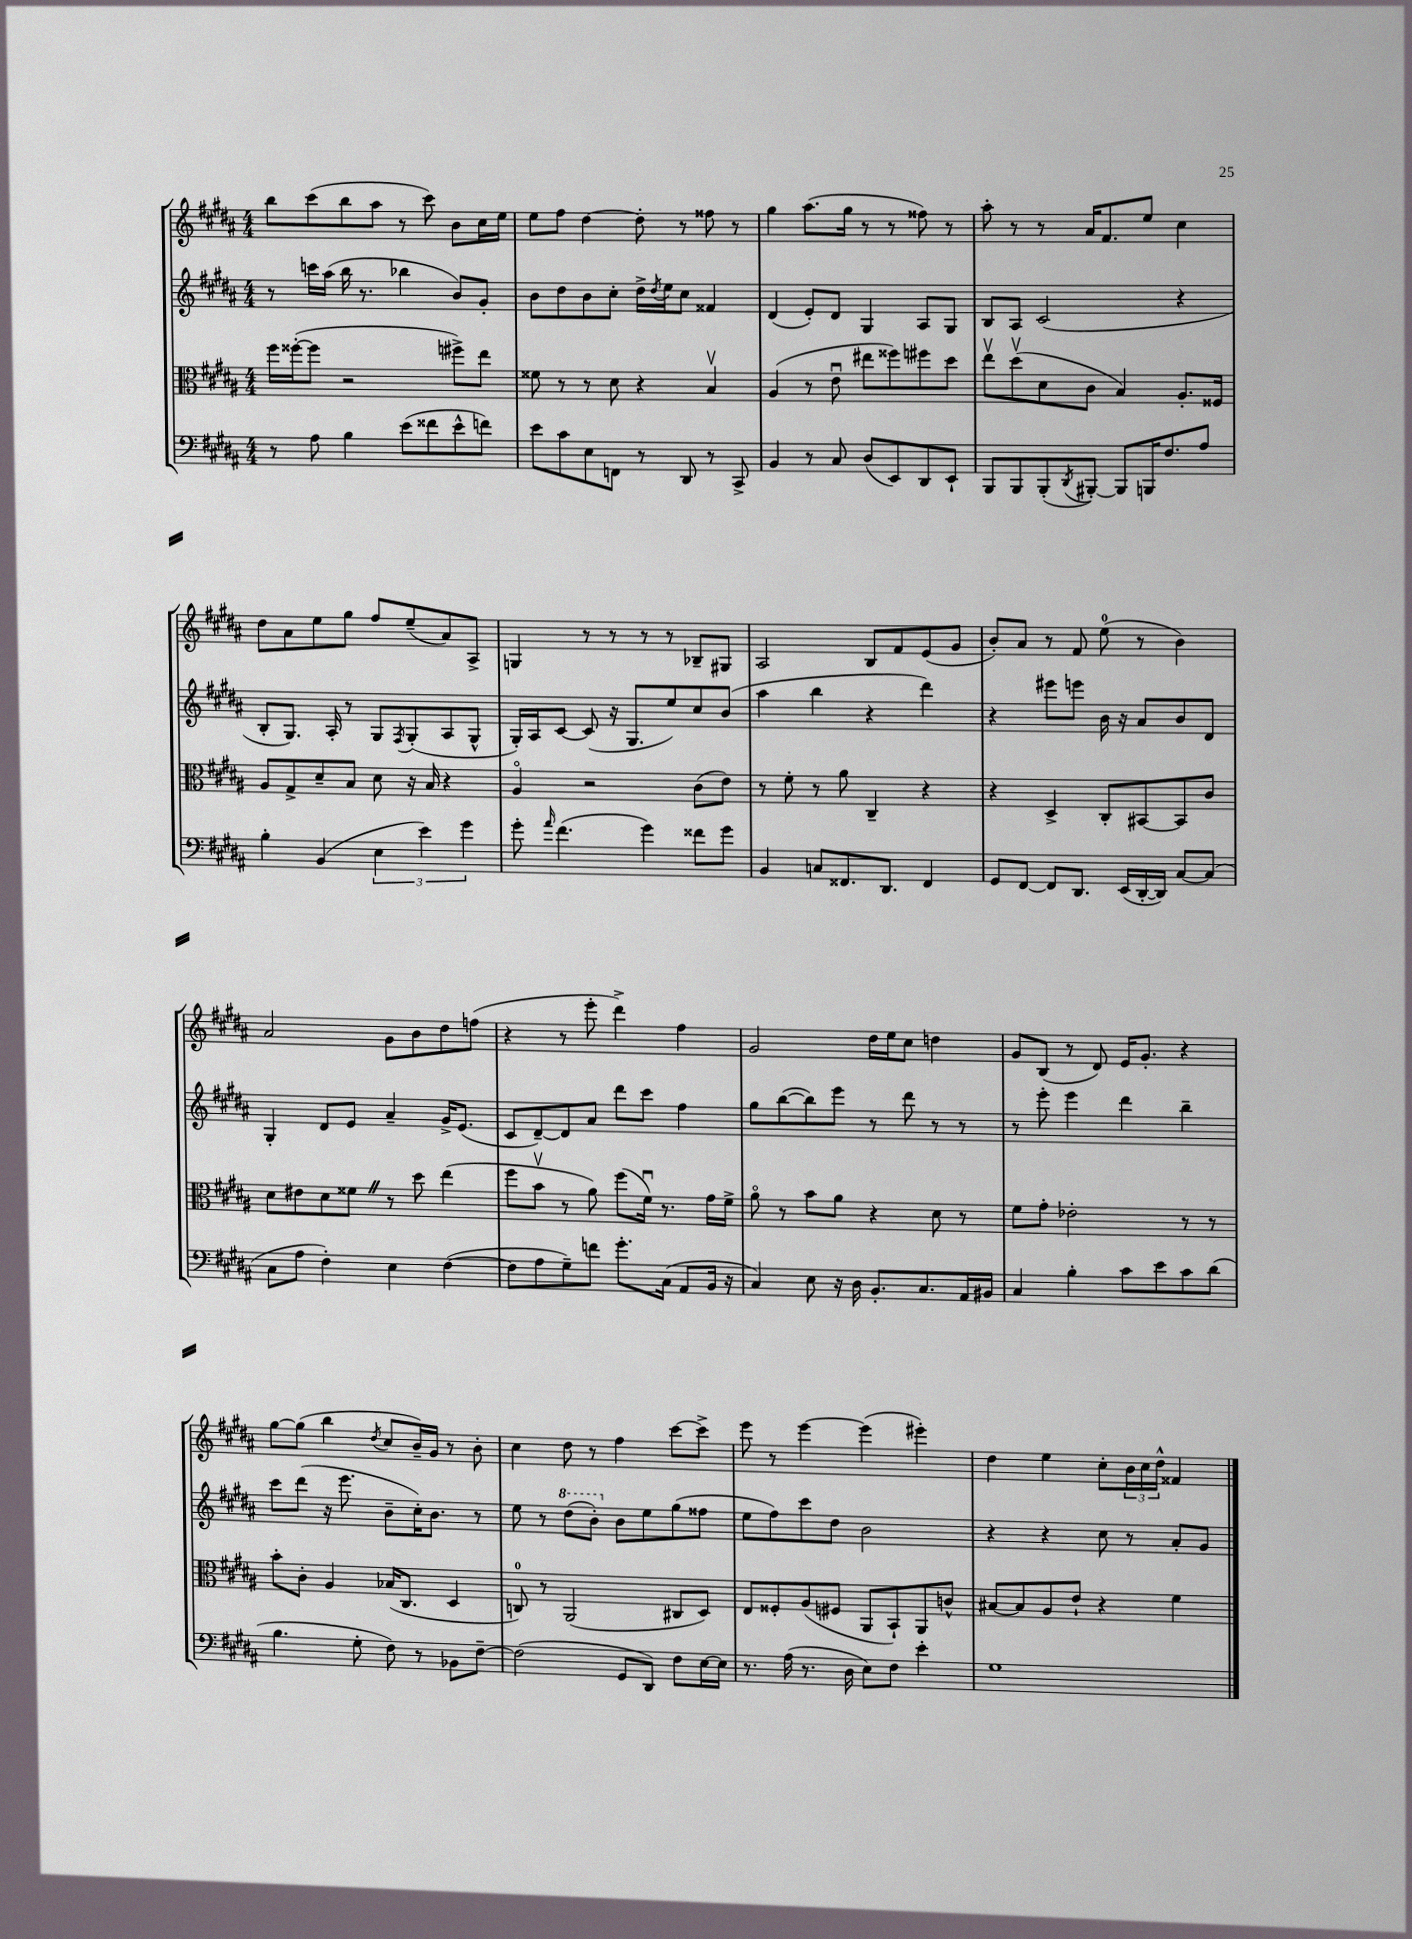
<<
\new StaffGroup <<
\new Staff = "s0" {
    \clef treble \key b \major \numericTimeSignature \time 4/4
    b''8 cis'''8( b''8 ais''8 r8 cis'''8) b'8 cis''16 e''16 |
    e''8 fis''8 dis''4~ dis''8-. r8 fisis''8 r8 |
    gis''4 ais''8.( gis''16 r8 r8 fisis''8) r8 |
    ais''8-. r8 r8 ais'16 fis'8. e''8 cis''4 |
    dis''8 ais'8 e''8 gis''8 fis''8 e''8--( ais'8) ais8-> |
    g4 r8 r8 r8 r8 bes8-- gis8 |
    ais2 b8 fis'8 e'8( gis'8 |
    b'8-.) ais'8 r8 fis'8 e''8-0( r8 b'4) |
    ais'2 gis'8 b'8 dis''8 f''8( |
    r4 r8 e'''8-. dis'''4->) fis''4 |
    gis'2 dis''16 e''16 cis''8 d''4 |
    gis'8 b8( r8 dis'8) e'16 gis'8.-. r4 |
    gis''8~ gis''8( b''4 \acciaccatura { dis''8 } cis''8 b'16--) gis'16 r8 b'8-. |
    cis''4 dis''8 r8 fis''4 cis'''8~ cis'''8-> |
    e'''8 r8 e'''4~ e'''4( eis'''4-.) |
    dis''4 e''4 cis''8-. \tuplet 3/2 { b'16 cis''16 dis''16-^ } fisis'4 \bar "|." |
}
\new Staff = "s1" {
    \clef treble \key b \major \numericTimeSignature \time 4/4
    r8 c'''16 ais''16( b''16 r8. bes''4 b'8) gis'8-. |
    b'8 dis''8 b'8 cis''8-. dis''16-> \acciaccatura { dis''8 } e''16 cis''8 fisis'4 |
    dis'4( e'8-.) dis'8 gis4 ais8 gis8 |
    b8 ais8 cis'2( r4 |
    b8-. gis8.) ais16-. r8 gis8 \acciaccatura { fis8 } gis8-.( ais8 gis8-^ |
    gis16-.) ais16 cis'8~ cis'8( r16 gis8. e''8) cis''8 b'8( |
    ais''4 b''4 r4 dis'''4) |
    r4 eis'''8 e'''8 b'16 r16 ais'8 b'8 dis'8 |
    gis4-. dis'8 e'8 ais'4-- gis'16-> e'8.( |
    cis'8 dis'8~--) dis'8 ais'8 dis'''8 cis'''8 fis''4 |
    gis''8 b''8~( b''8) e'''8 r8 dis'''8 r8 r8 |
    r8 e'''8-. e'''4 dis'''4 b''4-- |
    cis'''8 dis'''8( r16 e'''8. b'8-- cis''16-.) b'8. r8 |
    e''8 r8 \ottava #1 dis'''8( b''8-.) \ottava #0 b'8 e''8 gis''8( fisis''8 |
    e''8 fis''8) cis'''8 dis''8 b'2 |
    r4 r4 cis''8 r8 ais'8-. gis'8 \bar "|." |
}
\new Staff = "s2" {
    \clef alto \key b \major \numericTimeSignature \time 4/4
    fis''16 fisis''16~-.( fisis''8 r2 fis''8->) e''8 |
    fisis'8 r8 r8 dis'8 r4 b4\upbow |
    ais4( r8 e'8\downbow eis''8 fisis''8) fis''8 dis''8 |
    e''8\upbow dis''8\upbow( dis'8 cis'8 b4) ais8.-. fisis16 |
    ais8 gis8-> dis'8-- b8 dis'8 r16 b16 r4 |
    ais4\flageolet r2 cis'8( e'8) |
    r8 fis'8-. r8 ais'8 cis4-- r4 |
    r4 dis4-> cis8-. bis,8~ bis,8 cis'8 |
    dis'8 eis'8 dis'8 fisis'8 \once \override BreathingSign.text = \markup { \musicglyph "scripts.caesura.straight" } \breathe r8 dis''8 e''4( |
    fis''8 b'8\upbow r8 ais'8) fis''8( fis'16\downbow) r8. gis'16 fis'16-> |
    ais'8\flageolet r8 b'8 ais'8 r4 dis'8 r8 |
    fis'8 gis'8-. ees'2-. r8 r8 |
    b'8-. cis'8-. ais4 bes16( cis8. dis4 |
    c8-0) r8 ais,2( cis8 dis8) |
    e8 fisis8-. ais8( fis8 ais,8 b,8-!) ais,8 c'8-^ |
    bis8~ bis8 ais8 e'8-! r4 fis'4 \bar "|." |
}
\new Staff = "s3" {
    \clef bass \key b \major \numericTimeSignature \time 4/4
    r8 ais8 b4 e'8( fisis'8 e'8-^ f'8) |
    e'8 cis'8 e8 f,8 r8 dis,8 r8 cis,8-> |
    b,4 r8 cis8 dis8( e,8) dis,8 e,8-! |
    b,,8 b,,8 b,,8-.( \acciaccatura { dis,8 } bis,,8~-.) bis,,8 b,,16 fis8. ais8 |
    b4-. b,4( \tuplet 3/2 { e4 e'4) gis'4 } |
    gis'8-. \grace { ais'16 } fis'4.( gis'4) fisis'8 gis'8 |
    b,4 c8 fisis,8. dis,8. fisis,4 |
    gis,8 fis,8~ fis,8 dis,8. e,16( dis,16~-. dis,16) cis8~ cis8( |
    cis8 ais8 fis4-.) e4 fis4~( |
    fis8 ais8 gis8--) f'8 gis'8.-. cis16( ais,8 b,16 r16 |
    cis4) e8 r16 dis16 b,8.-. cis8. ais,16 bis,16 |
    cis4 b4-. cis'8 e'8 cis'8 dis'8( |
    b4. gis8-. fis8) r8 bes,8 fis8~-- |
    fis2( gis,8 dis,8) fis8 e16~ e16 |
    r8. ais16( r8. dis16 e8) fis8 e'4-. |
    gis1 \bar "|." |
}
>>
>>
\layout { \context { \Score \remove "Bar_number_engraver" } }
